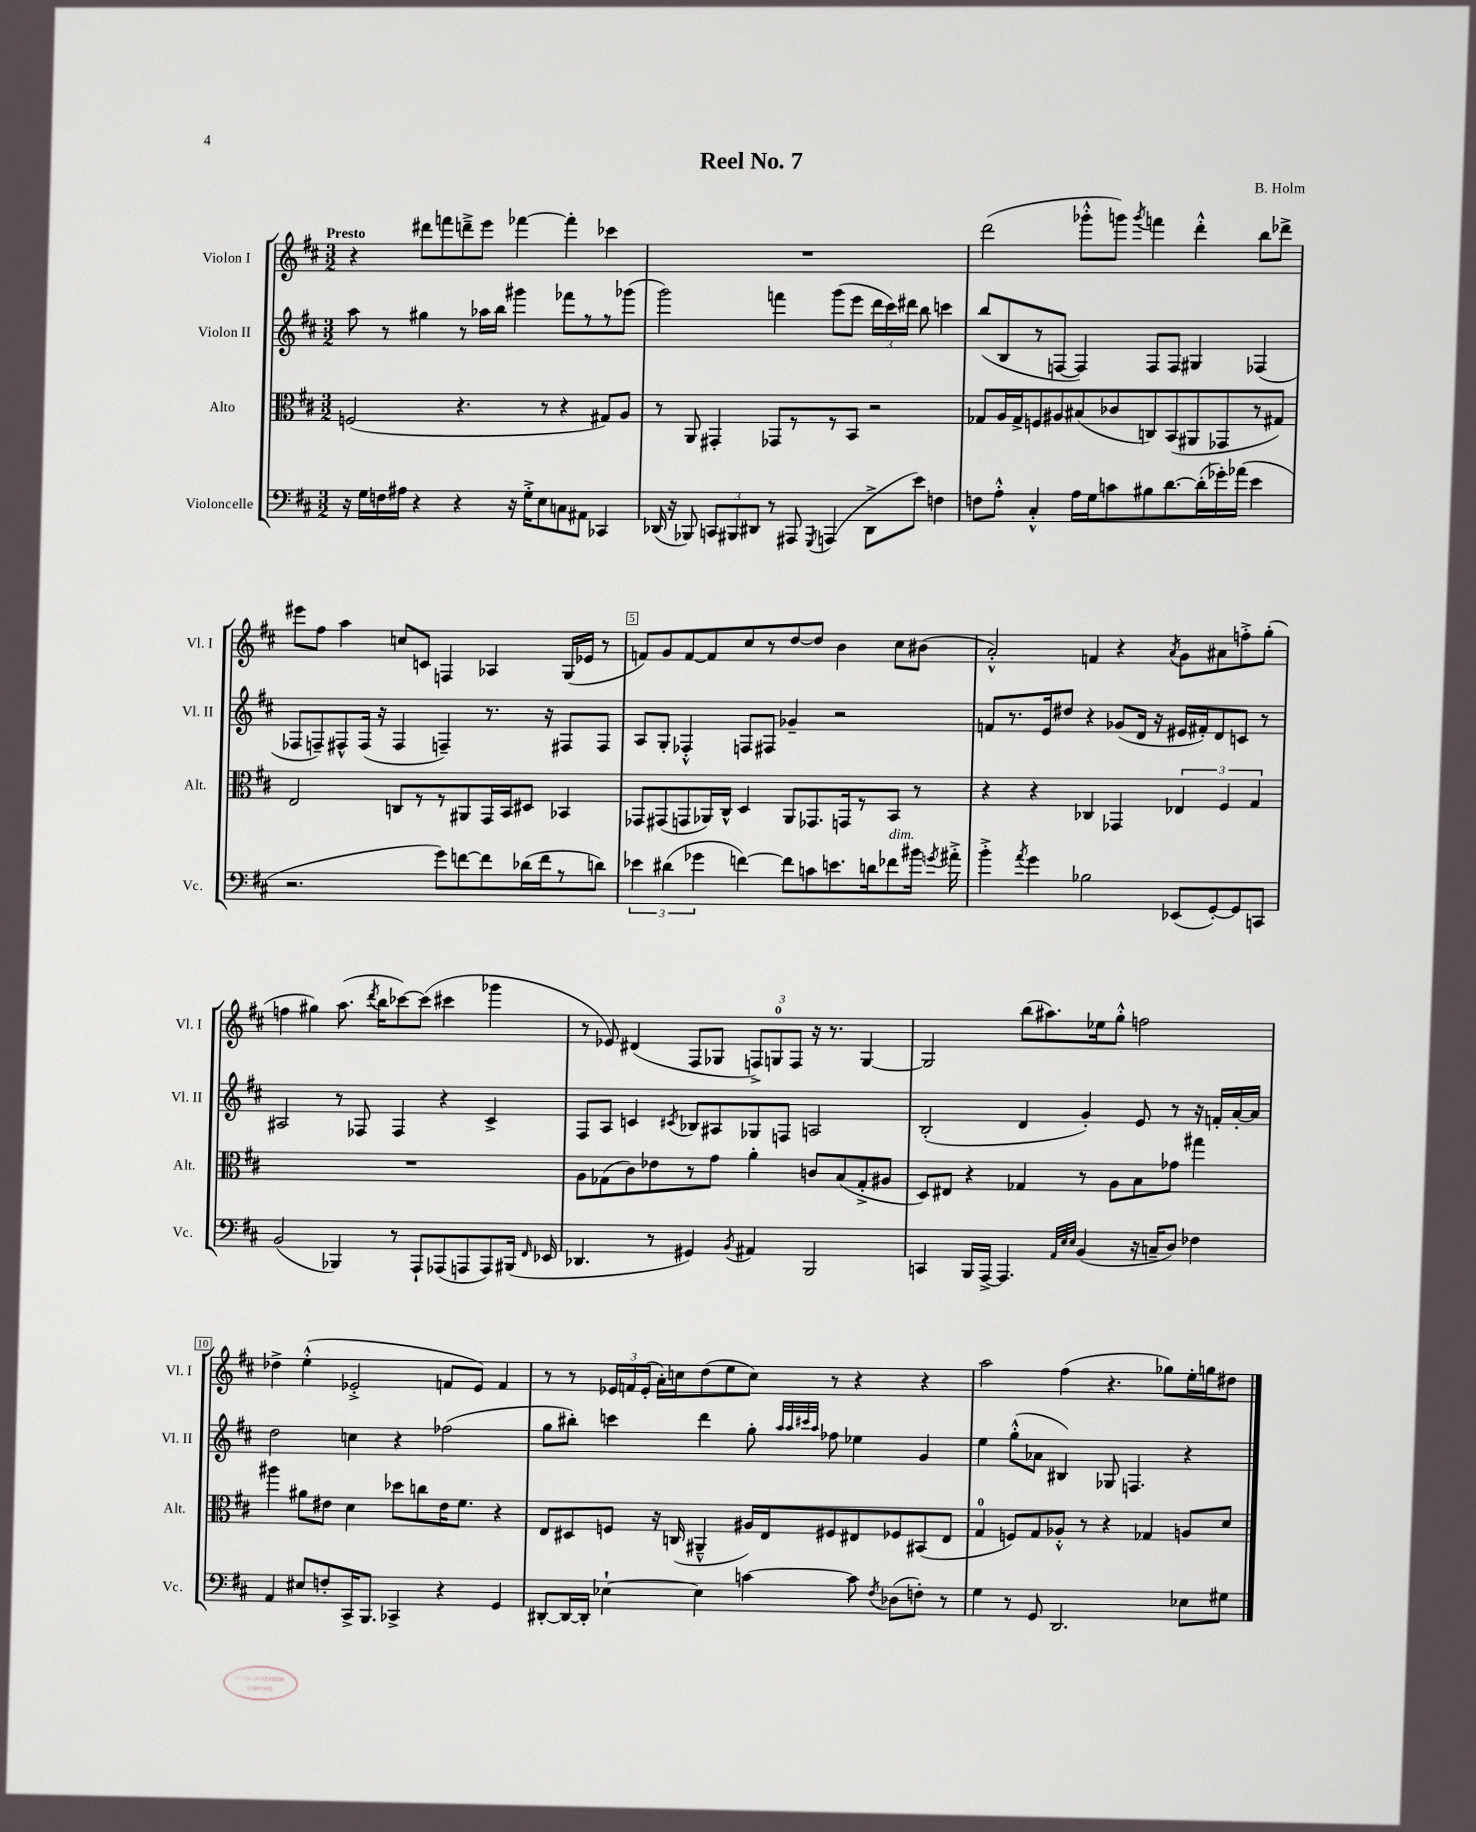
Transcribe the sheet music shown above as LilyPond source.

\header { title = "Reel No. 7" composer = "B. Holm" }
<<
\new StaffGroup <<
\new Staff = "s0" \with { instrumentName = "Violon I" shortInstrumentName = "Vl. I" } {
    \clef treble \key d \major \numericTimeSignature \time 3/2 \tempo "Presto"
    \autoBeamOff r4 dis'''8[ f'''8 d'''8---> e'''8] fes'''4~ fes'''4-. ces'''4 |
    R1. |
    d'''2( ges'''8[-.-^ g'''8]) \acciaccatura { g'''8 } f'''4 d'''4-.-^ b''8[ des'''8]-> |
    eis'''8[ fis''8] a''4 c''8[ c'8] f4 aes4 g16[( ees'16] r8 |
    f'8[) g'8 f'8~ f'8 cis''8 r8 d''8~ d''8] b'4 cis''8[ bis'8]( |
    a'2-.-^) f'4 r4 \acciaccatura { a'8 } g'8[ ais'8 f''8-.-> g''8]-.( |
    f''4 gis''4) a''8.( \acciaccatura { d'''8 } b''16[ ces'''8~) ces'''8]( cis'''4 ges'''4 |
    r8 ees'8) dis'4( fis8[ ges8] \tuplet 3/2 { f8[->) g8-0 f8] } r16 r8. g4~ |
    g2 b''8[( ais''8.) ees''16 g''8]-.-^ f''2 |
    des''4-> e''4-.-^( ees'2-.-> f'8[ ees'8]) f'4 |
    r8 r8 \tuplet 3/2 { ees'16[ f'16 ees'16]-.( } a'16[-.) c''16 d''8( e''8 c''8]) r8 r4 r4 |
    a''2 fis''4( r4. ges''8[) e''16-. g''16 dis''8] \bar "|." |
}
\new Staff = "s1" \with { instrumentName = "Violon II" shortInstrumentName = "Vl. II" } {
    \clef treble \key d \major \numericTimeSignature \time 3/2
    \autoBeamOff a''8 r8 gis''4 r8 aes''16[ b''16] gis'''4 fes'''8[ r8 r8 ges'''8]( |
    g'''2) f'''4 g'''8[( e'''8] \tuplet 3/2 { d'''16[ cis'''16) dis'''16] } b''8 c'''4 |
    b''8[( b8 r8 f8]~ f4) f8[ f8] gis4 fes4( |
    fes8[ f8--) fis8-^ fis16]( r16 fis4 f4--) r8. r16 fis8[ fis8] |
    a8[ g8]-. fes4-.-^ f8[ fis8] ges'4-- r2 |
    f'8[ r8. e'16 dis''8] r4 ges'8[( d'16] r16 eis'16[ fis'16-.) d'8 c'8] r8 |
    ais2 r8 fes8 fes4 r4 cis'4-> |
    fis8[ a8] c'4 \acciaccatura { cis'8 } bes8[ ais8 ges8 f8] a2 |
    b2-.( d'4 g'4-.) e'8 r8 r16 f'16[-. a'16~-. a'16] |
    d''2 c''4 r4 fes''2( |
    g''8[ bis''8]-.) c'''4 d'''4 g''8-. \grace { a''32[ a''32 cis'''32 a''32] } fes''8 ees''4 g'4 |
    e''4 g''8[-.-^( aes'8] bis4) ges8 f4. r4 \bar "|." |
}
\new Staff = "s2" \with { instrumentName = "Alto" shortInstrumentName = "Alt." } {
    \clef alto \key d \major \numericTimeSignature \time 3/2
    \autoBeamOff f2( r4. r8 r4 gis8[) a8] |
    r8 a,8 gis,4-. ges,8[ r8 r8 b,8] r2 |
    ges8[ a16 ges16-> f8 ais8 bis8( ces'8 c8) b,8( ais,8 ges,8 r8 gis8]) |
    e2 c8[ r8 r8 ais,8 g,16 b,16 dis8] bes,4 |
    ges,8[ gis,8( g,8 aes,16) cis16]-^ d4 aes,8[ ges,8. g,16 r8 b,8] r8 |
    r4 r4 ces4 ges,4 \tuplet 3/2 { ees4 fis4 g4 } |
    R1. |
    a8[ ges8( cis'8) ees'8 r8 g'8] a'4-. c'8[ b8( ges8-.-> ais8] |
    d8[) eis8] r4 ges4 r8 a8[ b8 ges'8] gis''4 |
    ais''4 ais'8[ eis'8] d'4 des''8[ c''8 eis'16 fis'8.] r4 |
    e8[ dis8 f8] r16 c16( ais,4---^ ais16[) e16 fis8 eis8 fes8 bis,8( eis8] |
    g4-0 f8[) g8 aes8]-.-^ r8 r4 ges4 a8[ d'8] \bar "|." |
}
\new Staff = "s3" \with { instrumentName = "Violoncelle" shortInstrumentName = "Vc." } {
    \clef bass \key d \major \numericTimeSignature \time 3/2
    \autoBeamOff r16 g16[ f16 ais16] r4 r4 r16 g16[-.-> e8 c8 ais,8] ces,4 |
    des,16( r16 bes,,8) \tuplet 3/2 { c,8[ bis,,8 dis,8] } r8 ais,,8 \acciaccatura { g,,8 } a,,4( dis,8[-> e'8]) f4 |
    f8[ a8]-.-^ cis4-.-^ a16[ g16 c'8 bis8 d'8.~ d'16-.( ges'16-.) aes'16]( e'4 |
    r2. g'8[) f'8~ f'8 des'16( f'16 r8 d'8]) |
    \tuplet 3/2 { ees'4 dis'4( ges'4 } f'4~) f'8[ c'8 e'8. d'16 fes'8^\markup { \italic "dim." } bis'16] \acciaccatura { g'8 } ais'16-.-> |
    b'4-.-> \acciaccatura { a'8 } g'4 bes2 ees,8[( g,8~-.) g,8 c,8] |
    b,2( bes,,4) r8 a,,8[-! aes,,8( a,,8 a,,8) bis,,16]( \grace { fis,16 } ees,16 |
    des,4. r8 gis,4) \acciaccatura { b,8 } ais,4 b,,2 |
    c,4 b,,16[ a,,16]~-> a,,4. \grace { a,32[ e32 e32] } b,4( r16 c16[-- d8]) fes4 |
    a,4 eis8[ f8-. cis,16-> b,,8.] ces,4-> r4 g,4 |
    dis,8[~-. dis,16~ dis,16]-. ees4~-! ees4 c'4~ c'8 \acciaccatura { fis8 } des8[( f8]-.) r8 |
    g4 r8 g,8 d,2. ees8[ gis8] \bar "|." |
}
>>
>>
\layout { \context { \Score \override BarNumber.break-visibility = ##(#f #t #t) barNumberVisibility = #(every-nth-bar-number-visible 5) \override BarNumber.stencil = #(make-stencil-boxer 0.1 0.3 ly:text-interface::print) } }
